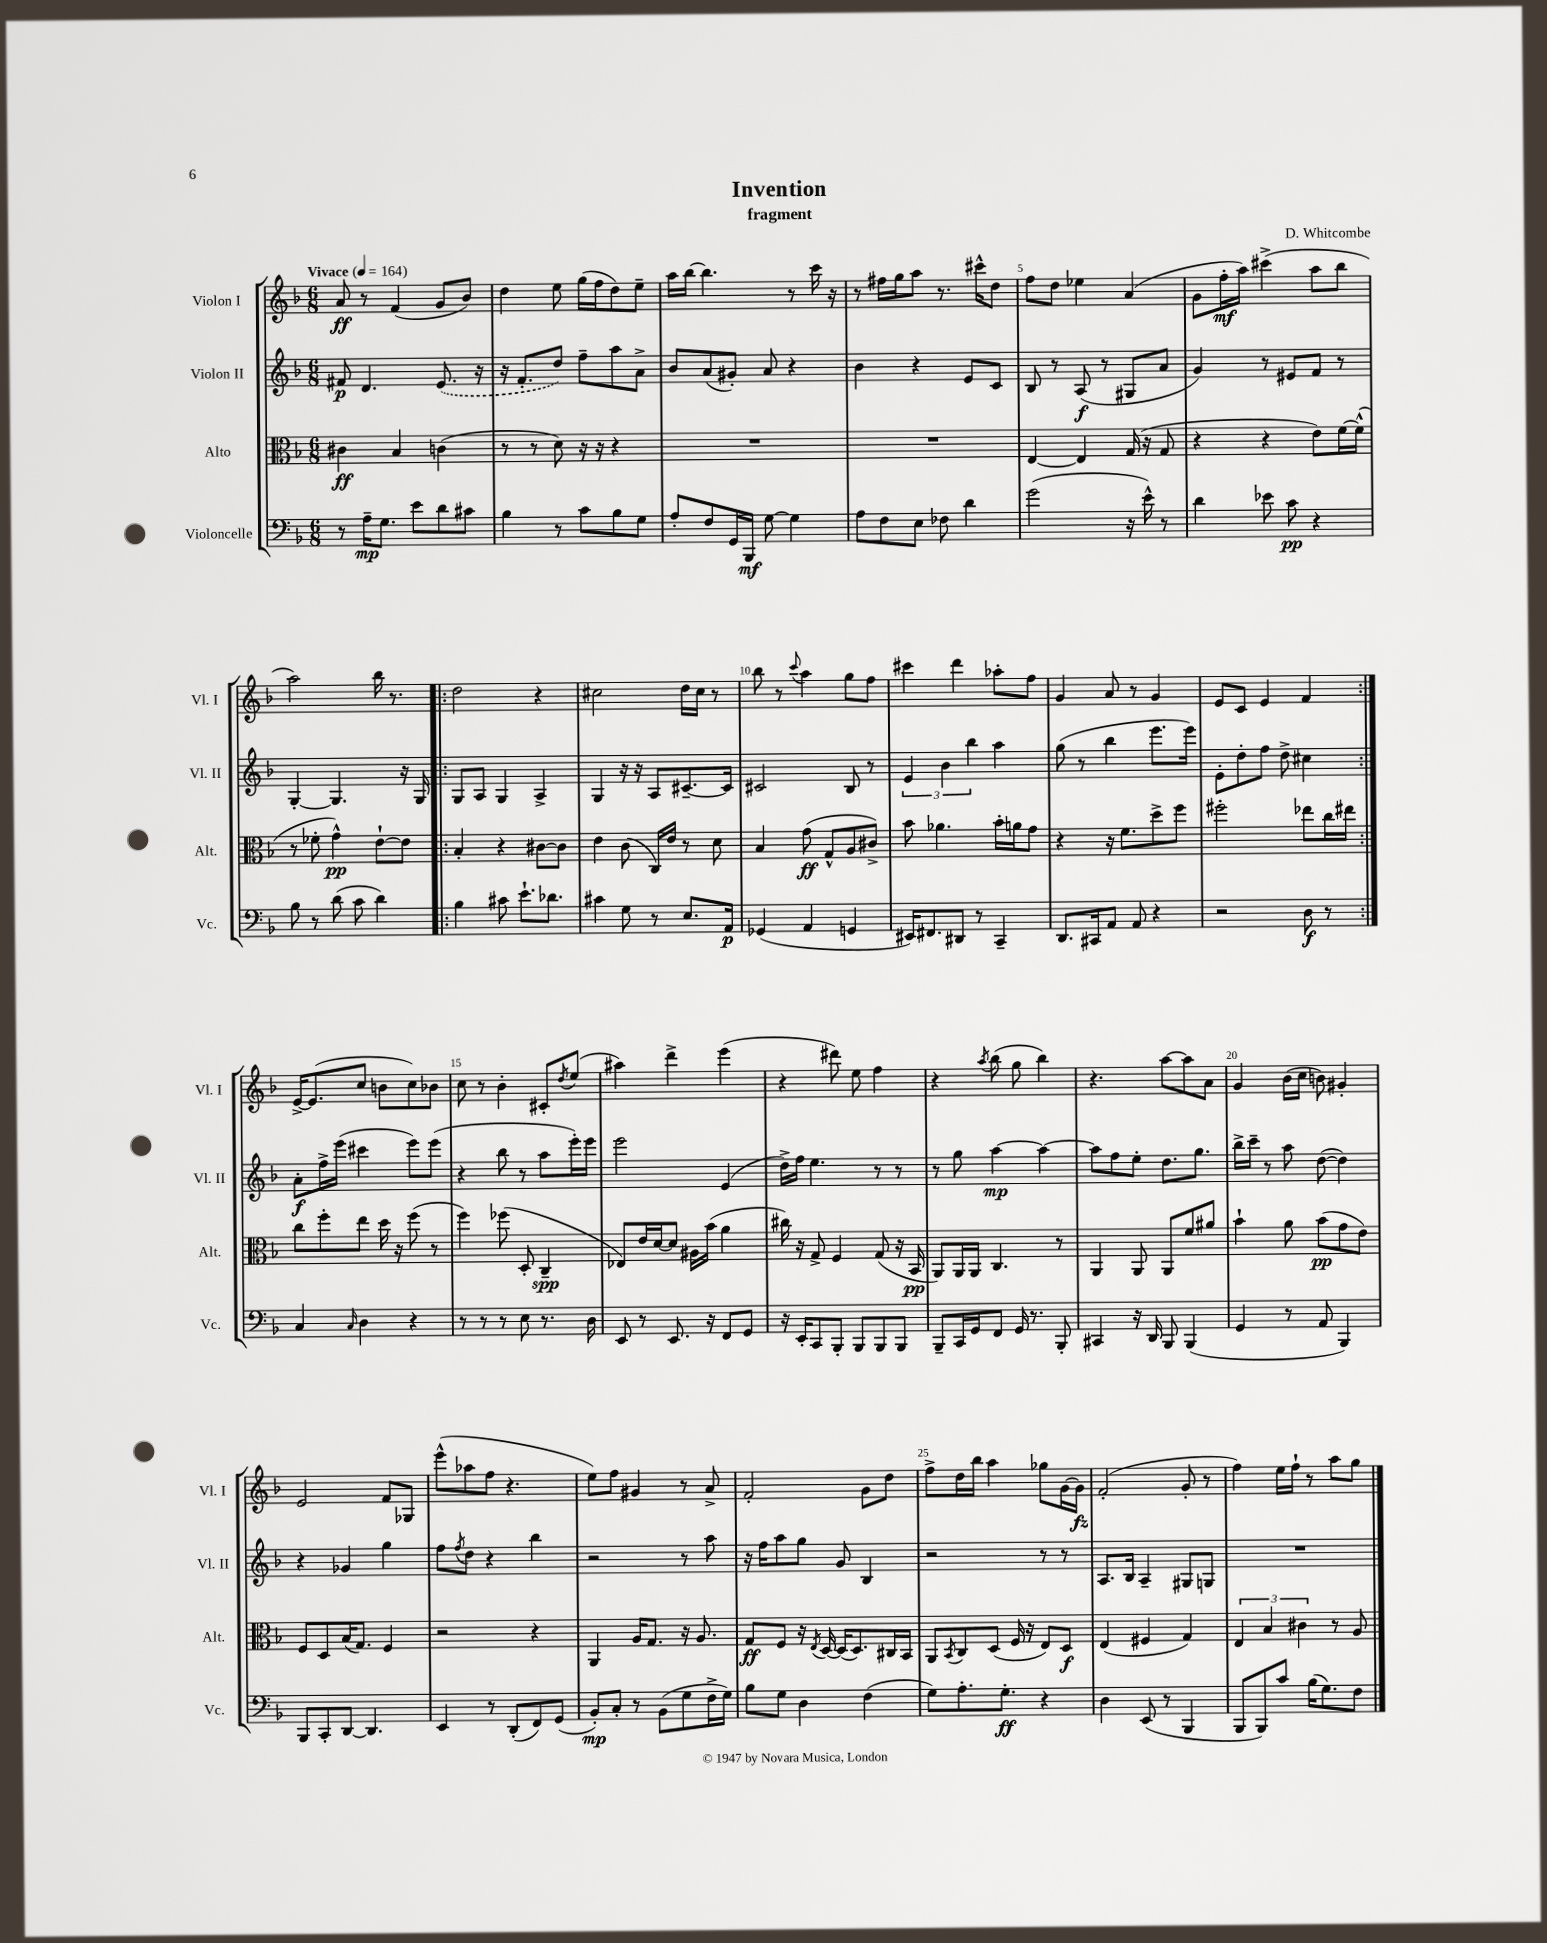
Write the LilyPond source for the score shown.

\header { title = "Invention" composer = "D. Whitcombe" subtitle = "fragment" }
<<
\new StaffGroup <<
\new Staff = "s0" \with { instrumentName = "Violon I" shortInstrumentName = "Vl. I" } {
    \clef treble \key f \major \numericTimeSignature \time 6/8 \tempo "Vivace" 4 = 164
    a'8\ff r8 f'4( g'8 bes'8) |
    d''4 e''8 g''16( f''16 d''8) e''8-- |
    a''16 bes''16~ bes''4. r8 c'''16 r16 |
    r8 fis''16 g''16 a''8 r8. cis'''16-^ d''8 |
    f''8 d''8 ees''4 a'4( |
    g'8 f''16-.\mf a''16) cis'''4->( a''8 bes''8 |
    a''2) bes''16 r8. |
    \repeat volta 2 { d''2 r4 |
    cis''2 d''16 cis''16 r8 |
    bes''8 r8 \appoggiatura { c'''8 } a''4 g''8 f''8 |
    cis'''4 d'''4 aes''8-. f''8 |
    g'4 a'8 r8 g'4 |
    e'8 c'8 e'4 f'4 | }
    e'16~-> e'8.( c''8 b'8 c''8) bes'8 |
    c''8 r8 bes'4-. cis'8-. \acciaccatura { d''8 } e''8( |
    ais''4) d'''4-> e'''4( |
    r4 dis'''8) e''8 f''4 |
    r4 \acciaccatura { a''8 } bes''8( g''8 bes''4) |
    r4. a''8~ a''8 a'8 |
    g'4 bes'16( c''16 b'8) gis'4-. |
    e'2 f'8 ges8 |
    e'''8-^( aes''8 f''8 r4. |
    e''8) f''8 gis'4 r8 a'8-> |
    f'2-. g'8 d''8 |
    f''8-> d''16 bes''16 a''4 ges''8 g'16~ g'16\fz |
    f'2-.( g'8-. r8 |
    f''4) e''16 f''16-! r8 a''8 g''8 \bar "|." |
}
\new Staff = "s1" \with { instrumentName = "Violon II" shortInstrumentName = "Vl. II" } {
    \clef treble \key f \major \numericTimeSignature \time 6/8
    fis'8\p d'4. \once \slurDashed e'8.( r16 |
    r16 f'8.-. d''8) f''8-- a''8 a'8-> |
    bes'8 a'8( gis'8-.) a'8 r4 |
    bes'4 r4 e'8 c'8 |
    bes8 r8 a8\f( r8 gis8 a'8 |
    g'4) r8 eis'8 f'8 r8 |
    g4~-. g4. r16 g16 |
    \repeat volta 2 { g8 a8 g4 a4-> |
    g4 r16 r16 a8 cis'8.~-- cis'16 |
    cis'2 bes8 r8 |
    \tuplet 3/2 { e'4 bes'4 bes''4 } a''4 |
    g''8( r8 bes''4 e'''8. e'''16) |
    e'8-. d''8-. f''8 d''8-> cis''4 | }
    a'8-.\f f''16-> e'''16( cis'''4 e'''8) e'''8( |
    r4 bes''8 r8 a''8 e'''16-.) e'''16 |
    e'''2 e'4( |
    d''16->) f''16 e''4. r8 r8 |
    r8 g''8 a''4~\mp a''4~ |
    a''8 f''8 e''8-. d''8. g''8. |
    bes''16-> c'''16-- r8 a''8 d''8~( d''4) |
    r4 ges'4 g''4 |
    f''8 \acciaccatura { f''8 } d''8 r4 bes''4 |
    r2 r8 a''8 |
    r16 f''16 a''8 g''8 g'8 bes4 |
    r2 r8 r8 |
    a8. bes16 a4-- gis8 g8 |
    R2. \bar "|." |
}
\new Staff = "s2" \with { instrumentName = "Alto" shortInstrumentName = "Alt." } {
    \clef alto \key f \major \numericTimeSignature \time 6/8
    cis'4\ff bes4 c'4( |
    r8 r8 d'8) r16 r16 r4 |
    R2. |
    R2. |
    e4~ e4 g16( r16 g8 |
    r4 r4 e'8) f'16~ f'16-^( |
    r8 fes'8-. g'4-^\pp) e'8~-! e'8 |
    \repeat volta 2 { bes4-. r4 cis'8~ cis'8 |
    e'4 c'8( c16) e'16 r8 d'8 |
    bes4 g'8\ff( g8-^ a8 cis'8->) |
    bes'8 aes'4. bes'16-. a'16 g'8 |
    r4 r16 f'8. d''8-> f''8 |
    fis''2-. ees''8 c''16 eis''16 | }
    c''8 f''8-. e''8 d''16 r16 f''8( r8 |
    f''4) fes''8( d8-. c4--\spp |
    ees8) e'16 d'16~ d'8 ais16 bes'16( a'4 |
    cis''16) r16 g8-> f4 g8( r16 bes,16\pp |
    a,8) a,16 a,16 c4. r8 |
    a,4 a,8 a,8 f'8 ais'8 |
    bes'4-! a'8 bes'8\pp( g'8 e'8) |
    f8 d8 bes16( g8.) f4 |
    r2 r4 |
    a,4 a16 g8. r16 a8. |
    g8\ff f8 r16 \acciaccatura { e8 } d16~ d16( d8.) cis16 bes,16 |
    a,8 \acciaccatura { bes,8 } c8 d8( f16 r16 e8) d8\f |
    e4( fis4 g4) |
    \tuplet 3/2 { e4 bes4 cis'4 } r8 a8 \bar "|." |
}
\new Staff = "s3" \with { instrumentName = "Violoncelle" shortInstrumentName = "Vc." } {
    \clef bass \key f \major \numericTimeSignature \time 6/8
    r8 a16--\mp g8. e'8 d'8 cis'8 |
    bes4 r8 c'8 bes8 g8 |
    a8-. f8 g,16 bes,,16\mf g8~ g4 |
    a8 f8 e8 fes8 d'4 |
    g'2( r16 e'16-^) r8 |
    d'4 ees'8 c'8\pp r4 |
    bes8 r8 d'8( c'8 d'4) |
    \repeat volta 2 { bes4 cis'8 e'8.-! des'8. |
    cis'4 g8 r8 e8. a,16\p |
    ges,4( a,4 g,4 |
    eis,16) fis,8. dis,8 r8 c,4-- |
    d,8. cis,16 a,8 a,8 r4 |
    r2 d8\f r8 | }
    c4 \grace { c16 } d4 r4 |
    r8 r8 r8 e8 r8. d16 |
    e,8 r8 e,8. r16 f,8 g,8 |
    r16 e,16-. c,8 bes,,8-. bes,,8 bes,,8 bes,,8 |
    bes,,8-- c,16 g,16 f,8 g,16 r8. bes,,8-. |
    cis,4 r16 d,16 bes,,8 bes,,4( |
    g,4 r8 a,8 bes,,4) |
    bes,,8 c,8-. d,8~ d,4. |
    e,4 r8 d,8-.( f,8) g,8( |
    bes,8-.\mp) c8-. r8 bes,8( g8 f16-> g16) |
    bes8 g8 d4 f4( |
    g8) a8.-. g8.-.\ff r4 |
    d4 e,8( r8 bes,,4 |
    bes,,8 bes,,8) c'8 bes16( g8.) f8 \bar "|." |
}
>>
>>
\layout { \context { \Score \override BarNumber.break-visibility = ##(#f #t #t) barNumberVisibility = #(every-nth-bar-number-visible 5) } }
